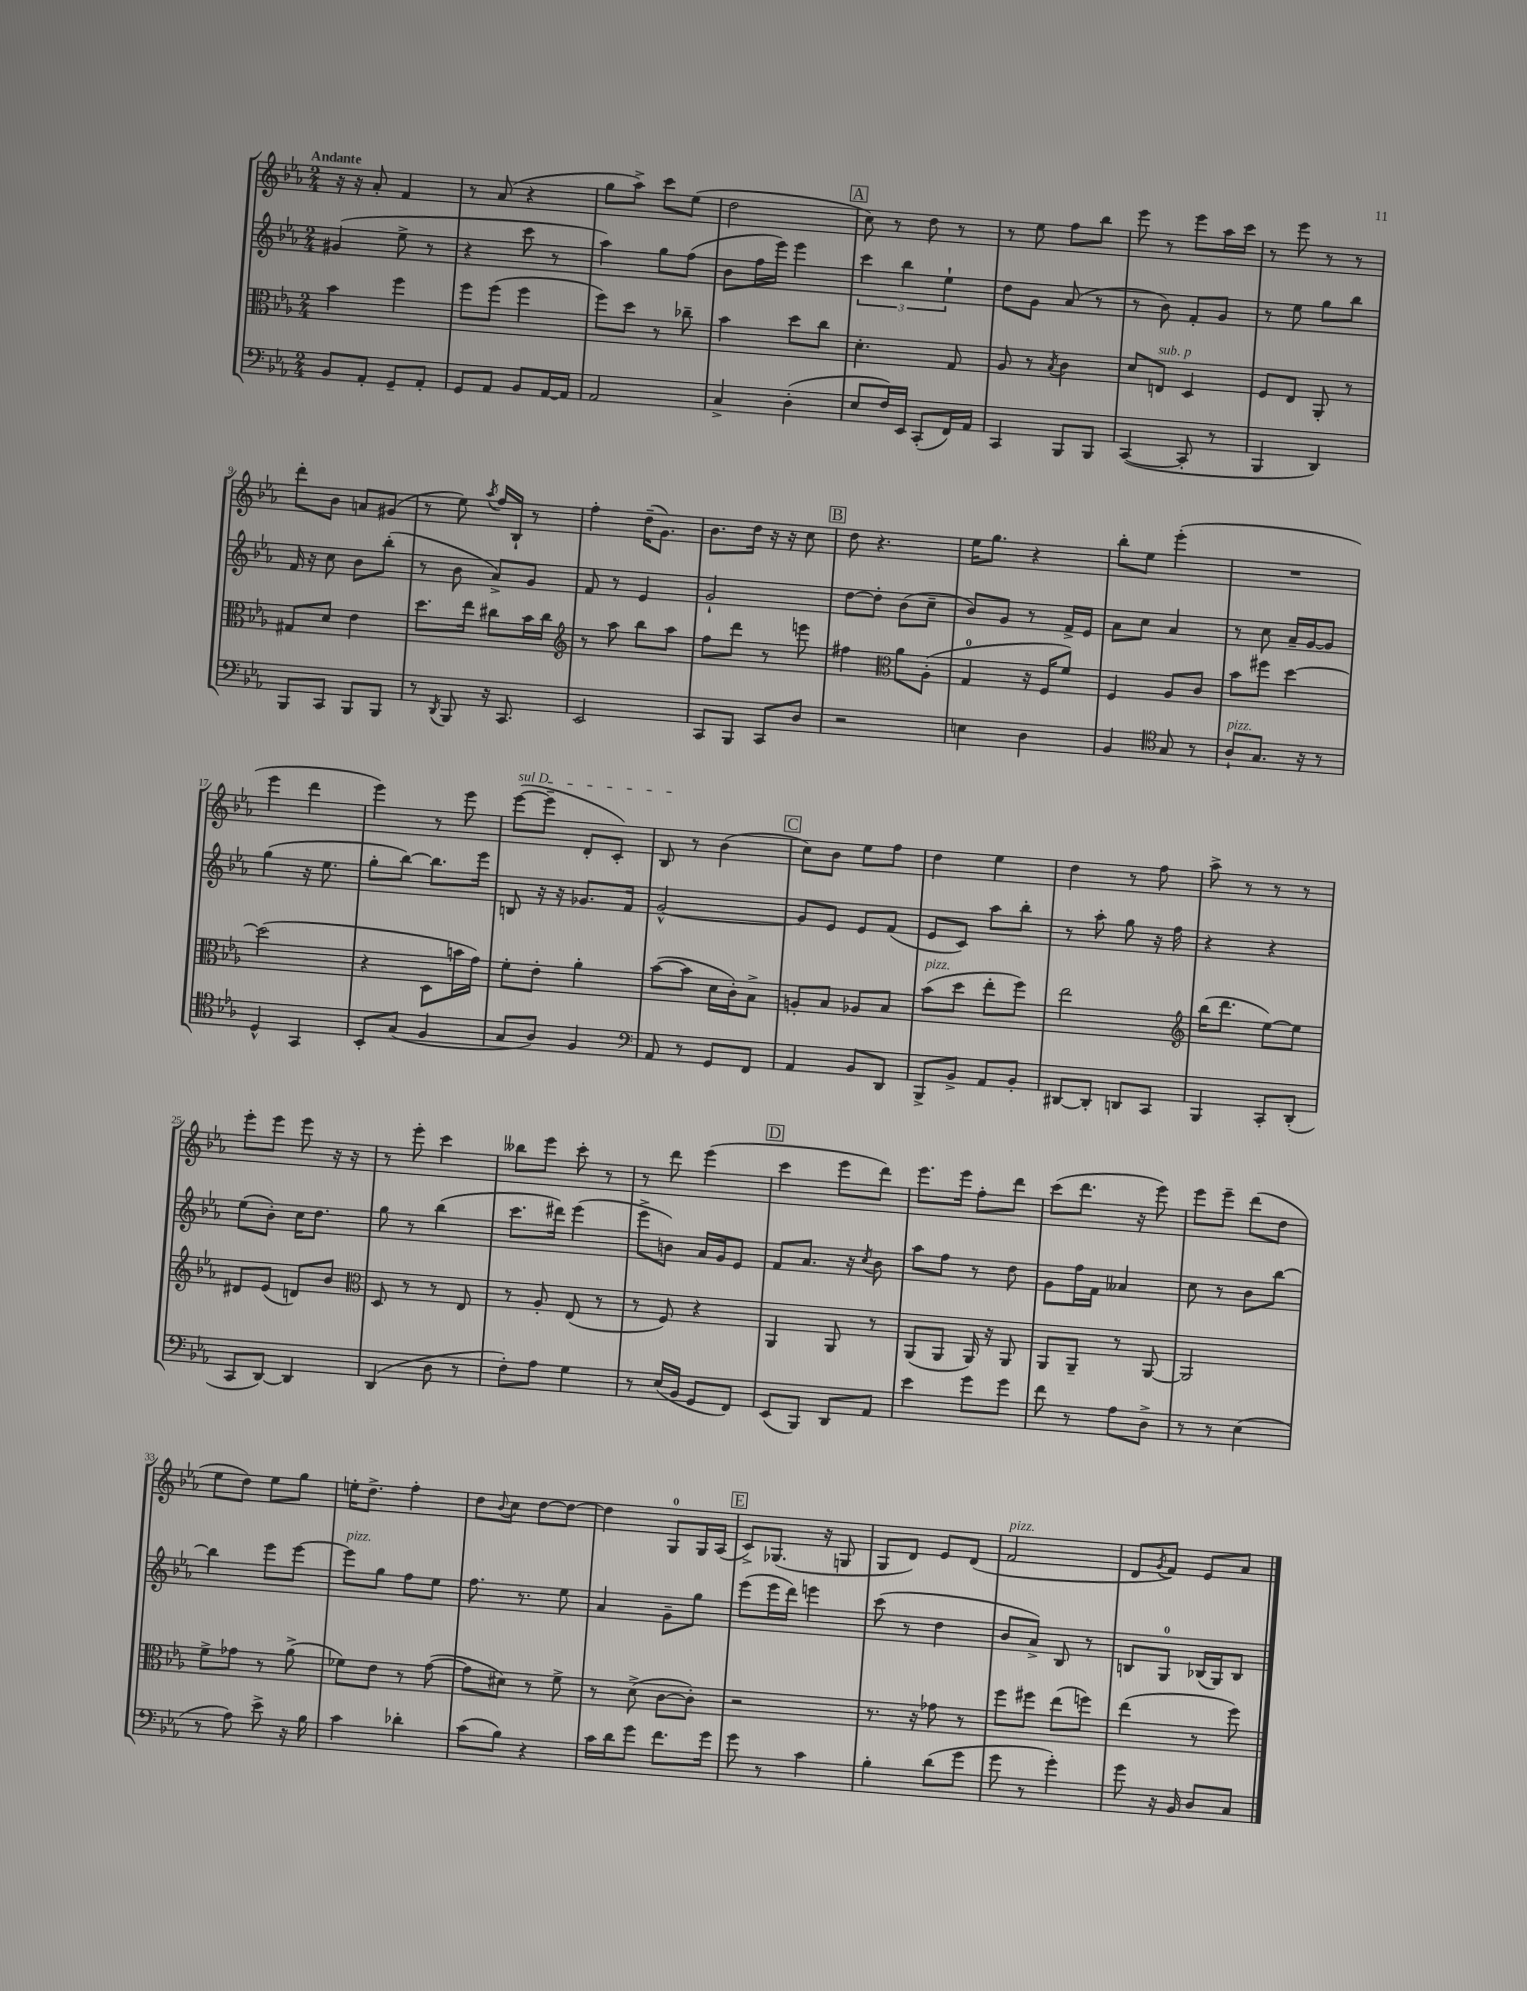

**kern	**kern	**kern	**kern
*part4	*part3	*part2	*part1
*staff4	*staff3	*staff2	*staff1
*clefF4	*clefC3	*clefG2	*clefG2
*k[b-e-a-]	*k[b-e-a-]	*k[b-e-a-]	*k[b-e-a-]
*M2/4	*M2/4	*M2/4	*M2/4
=1	=1	=1	=1
!	!	!	!LO:TX:a:B:t=Andante
8BB-/L	4b-\	(4g#X/	16r
.	.	.	16r
8AA-'/J	.	.	8a-'/
8GG~/L	4ff\	8ee-^\	4f/
8AA-'/J	.	8r	.
=2	=2	=2	=2
8GG/L	8ff\L	4r	8r
8AA-/J	(8ff\J	.	(8a-/
8BB-/L	4ff\	8ccc\	4r
[16AA-/L	.	8r	.
16AA-/JJ]	.	.	.
=3	=3	=3	=3
2AA-/	8ff\L)	4aa-\)	8gg\L
.	8dd\J	.	8aa-^\J)
.	8r	8gg\L	8ccc\L
.	8cc-X~\	(8ff\J	(8ee-\J
=4	=4	=4	=4
4C^/	4b-\	8b-\L	2dd\
.	.	16ff\L	.
.	.	16eee-\JJ)	.
(4D'\	8dd\L	4eee-\	.
.	8cc\J	.	.
!!LO:REH:place=s1:t=A
=5	=5	=5	=5
8E-/L	4.d'\	6ccc\	8cc\)
16F/L)	.	.	8r
.	.	6bb-\	.
16EE-/JJ	.	.	.
(8CC'/L	.	.	8dd\
.	.	6ee-`\	.
16FF/L)	8G/	.	8r
16AA-/JJ	.	.	.
=6	=6	=6	=6
4CC/	8A-/	8dd\L	8r
.	8r	8g\J	8ee-\
.	8qB-/	.	.
8BBB-/L	4c\	(8a-/	8ff\L
8BBB-/J	.	8r	8bb-\J
=7	=7	=7	=7
([4CC/	8d/L	8r	8eee-\
!	!LO:TX:a:i:t=sub. p	!	!
.	8En/J	8b-\)	8r
8CC'/]	4D/	8f'/L	8eee-\L
8r	.	8g/J	16aa-\L
.	.	.	16ccc\JJ
=8	=8	=8	=8
4BBB-/	8F/L	8r	8r
.	8E-/J	8ee-\	8eee-\
4DD/)	8AA-'/	8gg\L	8r
.	8r	8bb-\J	8r
!!LO:LB:g=z
=9	=9	=9	=9
8BBB-/L	8G#X/L	16f/	8ddd'\L
.	.	16r	.
8CC/J	8d/J	8cc\	8b-\J
8BBB-/L	4e-\	8b-\L	8an/L
8BBB-/J	.	(8bb-'\J	(8g#X/J
=10	=10	=10	=10
8r	8.dd\L	8r	8r
8qDD/	.	.	.
8BBB-/	.	8b-\	8ee-\)
.	16ee-\Jk	.	.
.	.	.	8qaa-/
16r	8cc#X\L	8a-^/L)	16ff/LL
8.CC/	.	.	16B-`/JJ
.	16b-\L	8g/J	8r
.	16cc#\JJ	.	.
=11	=11	=11	=11
*	*clefG2	*	*
2EE-/	8r	8f/	4ff'\
.	8aa-\	8r	.
.	8bb-\L	4e-/	(16dd~\KL
.	.	.	8.g\J)
.	8aa-\J	.	.
=12	=12	=12	=12
8CC/L	8ff\L	2g`/	8.b-\L
8BBB-/J	8ddd\J	.	.
.	.	.	16dd\Jk
8CC/L	8r	.	16r
.	.	.	16r
8D/J	8eeen\	.	8cc\
!!LO:REH:place=s1:t=B
=13	=13	=13	=13
2r	4ff#X\	[8dd\L	8dd\
.	.	8dd'\J]	4.r
*	*clefC3	*	*
.	8a-\L	(8b-\L	.
.	(8A-'\J	8cc~\J	.
=14	=14	=14	=14
4En\	4G/	8b-/L)	16ee-\KL
.	.	.	8.gg\J
.	.	8g/J	.
4D\	16r	8r	4r
.	16F/KL	.	.
.	8f/J)	16f^/LL	.
.	.	16e-/JJ	.
=15	=15	=15	=15
4BB-/	4F/	8a-\L	8bb-'\L
.	.	8cc\J	8ee-\J
*clefC4	*	*	*
8G/	8A-/L	4a-/	(4eee-'\
8r	8c/J	.	.
=16	=16	=16	=16
!LO:TX:a:i:t=pizz.	!	!	!
8A-`/L	8b-\L	8r	2r
8.G/J	8ff#X\J	8cc\	.
.	[4dd\	16a-~/LL	.
16r	.	[16g/J	.
8r	.	8g/J]	.
!!LO:LB:g=z
=17	=17	=17	=17
4D^^/	(2dd\]	(4gg\	4eee-\
4GG/	.	16r	4ddd\
.	.	8.ee-\	.
=18	=18	=18	=18
8BB-'/L	4r	8gg'\L	4eee-\)
(8G/J	.	[8bb-\J)	.
4F/	8D\L	8.bb-\L]	8r
.	16bn\L	.	8eee-\
.	16g\JJ)	16eee-\Jk	.
=19	=19	=19	=19
!	!	!	!LO:TX:a:i:t=sul D
8G/L	8f'\L	8Bn/	([8eee-\L
8A-/J)	8e-'\J	16r	8eee-~\J]
.	.	16r	.
4F/	4a-'\	8.g-X/L	8d'/L
.	.	.	8c'/J)
.	.	16f/Jk	.
=20	=20	=20	=20
*clefF4	*	*	*
8AA-/	([8b-\L	[2g^^/	8B-/
8r	8b-\J]	.	8r
8GG/L	16d\LL	.	(4b-\
.	16c'\J)	.	.
8FF/J	8B-^\J	.	.
!!LO:REH:place=s1:t=C
=21	=21	=21	=21
4AA-/	8An'/L	8g/L]	8cc\L)
.	8B-/J	8e-/J	8b-\J
8BB-/L	8A-X/L	8e-/L	8ee-\L
8DD/J	8B-/J	(8f/J	8ff\J
=22	=22	=22	=22
!	!LO:TX:a:i:t=pizz.	!	!
8BBB-^/L	(8b-\L	8e-/L	4dd\
8BB-^/J	8dd\J	8c/J)	.
8AA-/L	8ee-'\L	8aa-\L	4ee-\
8BB-'/J	8ff\J)	8bb-'\J	.
=23	=23	=23	=23
[8DD#X/L	2ee-\	8r	4dd\
8DD#'/J]	.	8aa-'\	.
8DDn/L	.	8gg\	8r
8CC/J	.	16r	8ff\
.	.	16ff\	.
=24	=24	=24	=24
*	*clefG2	*	*
4BBB-/	(16bb-\KL	4r	8aa-^\
.	8.ddd\J	.	.
.	.	.	8r
8CC'/L	[8ee-\L)	4r	8r
(8DD'/J	8ee-\J]	.	8r
!!LO:LB:g=z
=25	=25	=25	=25
8CC/L	8d#X/L	(8ee-\L	8eee-'\L
[8DD/J)	(8e-/J	8b-'\J)	8eee-\J
4DD/]	8dn/L)	16cc\KL	8eee-\
.	.	8.dd\J	.
.	8b-/J	.	16r
.	.	.	16r
=26	=26	=26	=26
*	*clefC3	*	*
(4DD/	8D/	8gg\	8r
.	8r	8r	8eee-'\
8D\	8r	(4bb-\	4ccc\
8r	8E-/	.	.
=27	=27	=27	=27
8F'\L)	8r	8.ccc\L	8bb--X\L
8A-\J	8A-'/	.	8eee-\J
.	.	16ddd#X\Jk)	.
4G\	(8E-/	(4eee-\	8ccc'\
.	8r	.	8r
=28	=28	=28	=28
8r	8r	8eee-^\L	8r
(16E-/LL	8F/)	8bn\J)	8ddd\
16BB-/JJ	.	.	.
8GG/L	4r	16a-/LL	(4eee-\
.	.	16g/J	.
8FF/J)	.	8e-/J	.
!!LO:REH:place=s1:t=D
=29	=29	=29	=29
(8EE-/L	4AA-/	8f/L	4ccc\
8BBB-/J)	.	8.a-/J	.
8DD/L	8AA-/	.	8eee-\L
.	.	16r	.
.	.	8qcc/	.
8AA-/J	8r	8b-\	8ddd\J)
=30	=30	=30	=30
4e-\	(8AA-/L	8aa-\L	8.eee-\L
.	8AA-/J	8ff\J	.
.	.	.	16eee-\Jk
8g\L	16AA-/)	8r	8ff'\L
.	16r	.	.
8g\J	8AA-/	8dd\	8ddd\J
=31	=31	=31	=31
8f\	8AA-/L	8g\L	(8ccc\L
8r	8AA-~/J	16ff\L	8.ddd\J
.	.	16f\JJ	.
8A-\L	8r	4a--X/	.
.	.	.	16r
8D^\J	[8AA-/	.	8eee-\)
=32	=32	=32	=32
8r	2AA-/]	8cc\	8eee-\L
8r	.	8r	8eee-~\J
(4E-\	.	8b-\L	(8ddd\L
.	.	[8bb-\J	8dd\J
!!LO:LB:g=z
=33	=33	=33	=33
8r	8f^\L	4bb-\]	8ee-\L
8A-\)	8g-X\J	.	8dd\J)
8e-^\	8r	8eee-\L	8ee-\L
16r	(8a-^\	[8eee-\J	8gg\J
16B-\	.	.	.
=34	=34	=34	=34
!	!	!LO:TX:a:i:t=pizz.	!
4c\	8f-X\L)	8eee-\L]	16een'\KL
.	.	.	8.dd^\J
.	8e-\J	8gg\J	.
4d-X'\	8r	8ff\L	4ff'\
.	([8g\	8ee-\J	.
=35	=35	=35	=35
(8c\L	8g\L]	8.ff\	8dd\L
.	.	.	8qqb-/
8B-\J)	8d#X\J)	.	8cc\J
.	.	8.r	.
4r	8r	.	[8dd\L
.	8f^\	8ee-\	8dd\J_
=36	=36	=36	=36
16c\LL	8r	4a-/	4dd\]
16d\J	.	.	.
8g\J	(8d^\	.	.
8.f\L	[8c\L	8g~\L	8G/L
.	8c'\J])	8gg\J	16G/L
16g\Jk	.	.	(16A-/JJ
!!LO:REH:place=s1:t=E
=37	=37	=37	=37
8g\	2r	(8eee-\L	8c^/L)
8r	.	16eee-\L	(8.G-X/J
.	.	16ddd\JJ)	.
4c\	.	4eeen\	.
.	.	.	16r
.	.	.	8Gn/
=38	=38	=38	=38
4B-'\	8.r	(8ccc\	8G/L
.	.	8r	8d/J)
.	16r	.	.
(8d\L	8g-X\	4dd\	8e-/L
8g\J	8r	.	(8d/J
=39	=39	=39	=39
!	!	!	!LO:TX:a:i:t=pizz.
8g\	8ff\L	8b-/L	2f/
8r	8ff#X\J	8a-^/J)	.
4g'\)	(8ee-\L	8B-/	.
.	8ffn\J)	8r	.
=40	=40	=40	=40
8g\	(4ee-\	8Bn/L	8d/L
.	.	.	8qg/
16r	.	8G/J	8f/J)
16BB-/	.	.	.
8D/L	8r	(16B-X/LL	8e-/L
.	.	16G/J)	.
8C/J	8ff\)	8B-/J	8a-/J
==	==	==	==
*-	*-	*-	*-
